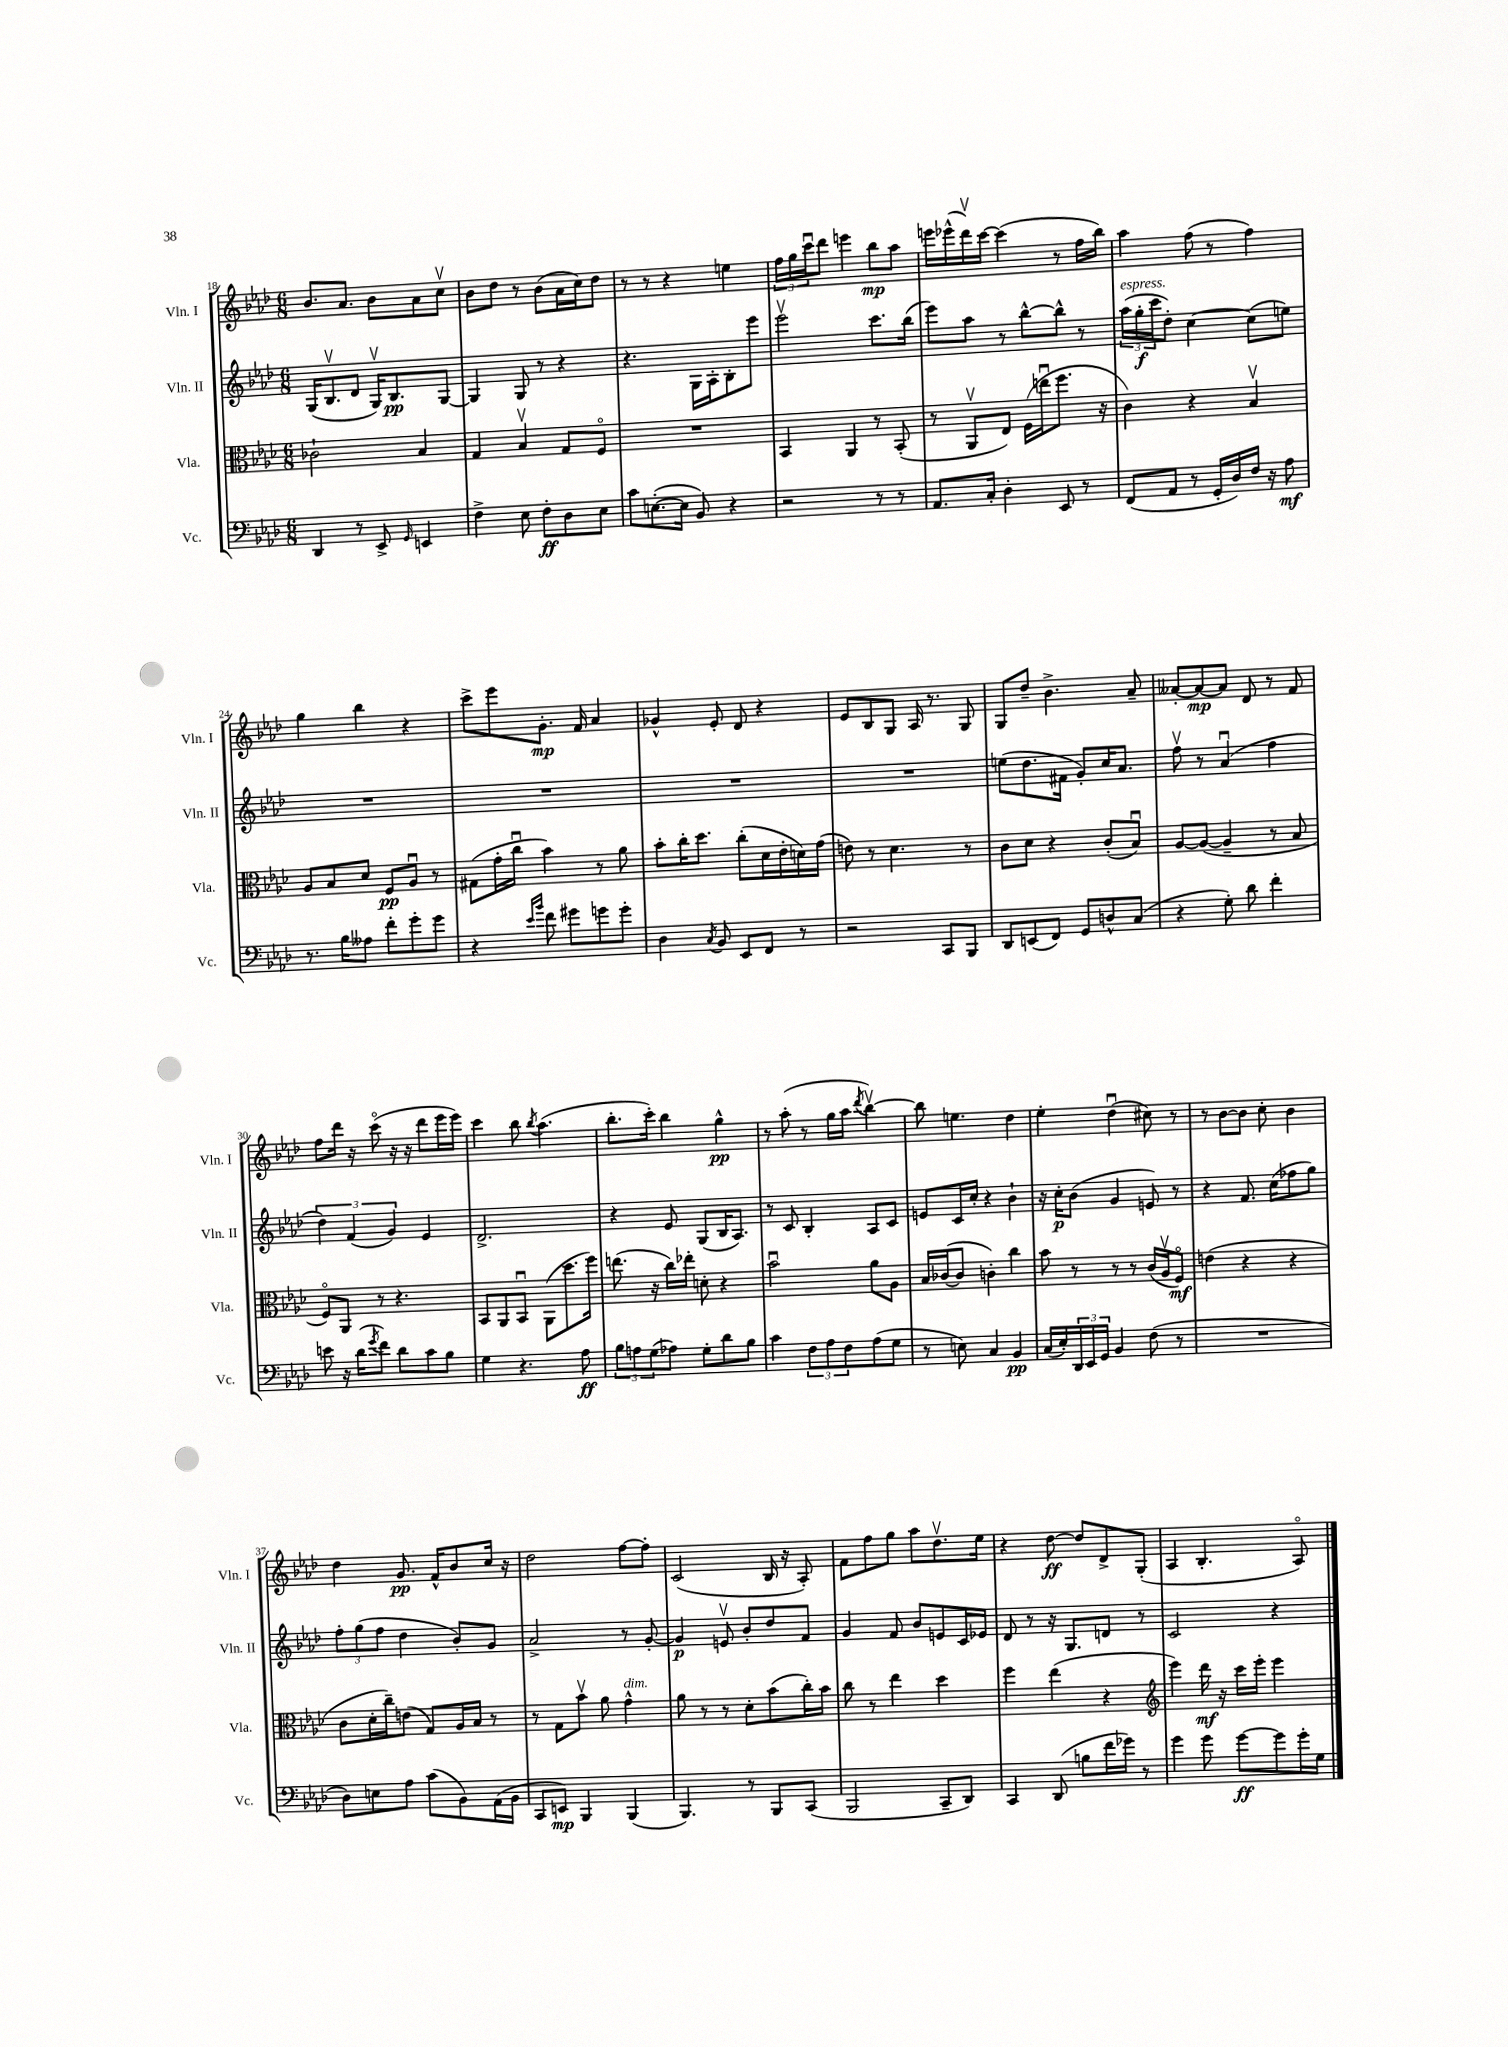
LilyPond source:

<<
\new StaffGroup <<
\new Staff = "s0" \with { instrumentName = "Vln. I" shortInstrumentName = "Vln. I" } {
    \clef treble \key aes \major \numericTimeSignature \time 6/8
    bes'8. aes'8. bes'8 aes'8 c''8\upbow |
    bes'8 des''8 r8 bes'8( aes'16 c''16) des''8 |
    r8 r8 r4 e''4 |
    \tuplet 3/2 { f''16 g''16 c'''16\downbow } des'''8 e'''4 bes''8\mp aes''8 |
    e'''16 ees'''16-^( des'''16\upbow) c'''16~ c'''4( r8 f''16 bes''16) |
    aes''4 f''8( r8 f''4) |
    g''4 bes''4 r4 |
    c'''8-> ees'''8 g'8.-.\mp f'16 aes'4 |
    ges'4-^ ees'8-. des'8 r4 |
    ees'8 bes8 g8 aes16 r8. g8 |
    g8 des''8-- bes'4.-> aes'8-- |
    aeses'8~-. aeses'8~\mp aeses'8 des'8 r8 f'8 |
    f''8 des'''16 r16 c'''8\flageolet( r16 r16 des'''8 ees'''16 ees'''16) |
    c'''4 bes''8 \acciaccatura { bes''8 } aes''4.( |
    bes''8.-. c'''16-.) bes''4 g''4-^\pp |
    r8 aes''8-.( r8 g''16 aes''16 \acciaccatura { des'''8 } bes''4~\upbow) |
    bes''8 e''4. des''4 |
    ees''4-. des''4\downbow( cis''8) r8 |
    r8 bes'8~ bes'8 c''8-. bes'4 |
    des''4 g'8.\pp f'16-^ bes'8 c''16 r16 |
    des''2 f''8~ f''8-. |
    c'2( bes16 r16 aes8-.) |
    f'8 f''8 g''8 aes''8 des''8.\upbow ees''16 |
    r4 des''8~\ff des''8 des'8-> g8-.( |
    aes4 bes4.-. aes8\flageolet) \bar "|." |
}
\new Staff = "s1" \with { instrumentName = "Vln. II" shortInstrumentName = "Vln. II" } {
    \clef treble \key aes \major \numericTimeSignature \time 6/8
    g16( bes8.\upbow des'8 g16\upbow) bes8.\pp g8~ |
    g4 g8 r8 r4 |
    r4. g16 aes16-. bes8-. ees'''8 |
    ees'''2\upbow c'''8. bes''16( |
    ees'''8) aes''8 r8 bes''8~-^ bes''8-^ r8 |
    \tuplet 3/2 { aes''16^\markup { \italic "espress." }( g''16-.\f c'''16 } des''8-.) c''4~ c''8( e''8) |
    R2. |
    R2. |
    R2. |
    R2. |
    e''8( des''8. fis'16 g'8-.) c''16 aes'8. |
    f''8\upbow r8 aes'4\downbow( f''4 |
    \tuplet 3/2 { des''4) f'4( g'4) } ees'4 |
    des'2.-> |
    r4 ees'8 g8( bes16 aes8.) |
    r8 c'8 bes4-. aes8 c'8 |
    e'8 c'16 c''16-. r4 bes'4-! |
    r16 c''16-.\p bes'8( g'4 e'8) r8 |
    r4 f'8. c''16( fes''8 g''8) |
    \tuplet 3/2 { f''8-. g''8( f''8 } des''4 bes'8-.) g'8 |
    aes'2-> r8 g'8~-. |
    g'4\p e'8\upbow bes'8-. des''8 f'8 |
    g'4 f'8 bes'8 e'8 c'16 ees'16 |
    des'8 r8 r16 g8. d'8 r8 |
    c'2 r4 \bar "|." |
}
\new Staff = "s2" \with { instrumentName = "Vla." shortInstrumentName = "Vla." } {
    \clef alto \key aes \major \numericTimeSignature \time 6/8
    ces'2-! bes4 |
    g4 bes4\upbow g8 f8\flageolet |
    R2. |
    bes,4 aes,4 r8 bes,8-.( |
    r8 aes,8\upbow ees8) f16( e''16\downbow f''8. r16 |
    c'4) r4 bes4\upbow |
    aes8 bes8 des'8 f8\pp aes8\downbow r8 |
    gis8( g'16-. c''16\downbow bes'4) r8 aes'8 |
    bes'8-. c''16-. des''8. c''8-.( des'16 ees'16-. d'16) g'16( |
    e'8) r8 des'4. r8 |
    c'8 des'8 r4 c'8-.( bes8\downbow) |
    aes8~ aes8~( aes4-- r8 bes8 |
    f8\flageolet) aes,8 r8 r4. |
    bes,8 aes,8 bes,8\downbow aes,8( des''8. f''16) |
    e''8.( r16 c''16) ees''16-. d'8-. r4 |
    bes'2\downbow aes'8 aes8 |
    bes16 ces'16~( ces'8 c'4-.) c''4 |
    bes'8 r8 r8 r8 c'16( aes16\upbow f8\flageolet\mf) |
    e'4( r4 r4 |
    c'8 des'16-. c''16--) e'8( g8) aes16 bes16 r8 |
    r8 g8 bes'8\upbow aes'8 g'4-^^\markup { \italic "dim." } |
    aes'8 r8 r8 des'8-. bes'8( c''16-.) bes'16 |
    c''8 r8 ees''4 des''4 |
    f''4 ees''4( r4 |
    \clef treble ees'''4) des'''16\mf r16 c'''16 ees'''16-. ees'''4 \bar "|." |
}
\new Staff = "s3" \with { instrumentName = "Vc." shortInstrumentName = "Vc." } {
    \clef bass \key aes \major \numericTimeSignature \time 6/8
    des,4 r8 ees,8-> \grace { g,16 } e,4 |
    f4-> ees8 f8-.\ff des8 ees8 |
    c'8 e8.~-.( e16 bes,8) r4 |
    r2 r8 r8 |
    aes,8. c16-. des4-. ees,8 r8 |
    f,8( aes,8 r8 g,16-. des16) f16 r16 aes8\mf |
    r8. bes16 aeses8 f'8-. g'8-. g'8 |
    r4 \grace { ees'16 bes'16 } f'8 gis'8 g'8 g'8-. |
    des4 \acciaccatura { c8 } bes,8 ees,8 f,8 r8 |
    r2 c,8 bes,,8 |
    des,8 e,8( f,8) g,8 d8-^ c8( |
    r4 g8-.) des'8 f'4-. |
    e'8 r16 des'16( \acciaccatura { g'8 } f'8) des'8 c'8 bes8 |
    g4 r4. aes8\ff |
    \tuplet 3/2 { bes8 a8 g8( } aes8) g8-. des'8 bes8 |
    c'4 \tuplet 3/2 { f8 aes8 f8 } aes8( g8 |
    r8 e8) c4 bes,4\pp |
    c16( ees16-.) \tuplet 3/2 { des,16 ees,16 g,16 } bes,4 f8( r8 |
    R2. |
    des8) e8 aes8 c'8( bes,8) aes,16( bes,16 |
    c,8 e,8\mp) bes,,4 bes,,4( |
    bes,,4.) r8 bes,,8 c,8( |
    bes,,2 c,8-- des,8) |
    c,4 des,8( b8 f'16 ges'16) r8 |
    g'4 g'8 g'8~\ff g'8 g'16-. g16 \bar "|." |
}
>>
>>
\layout { \context { \Score currentBarNumber = #18 } }
